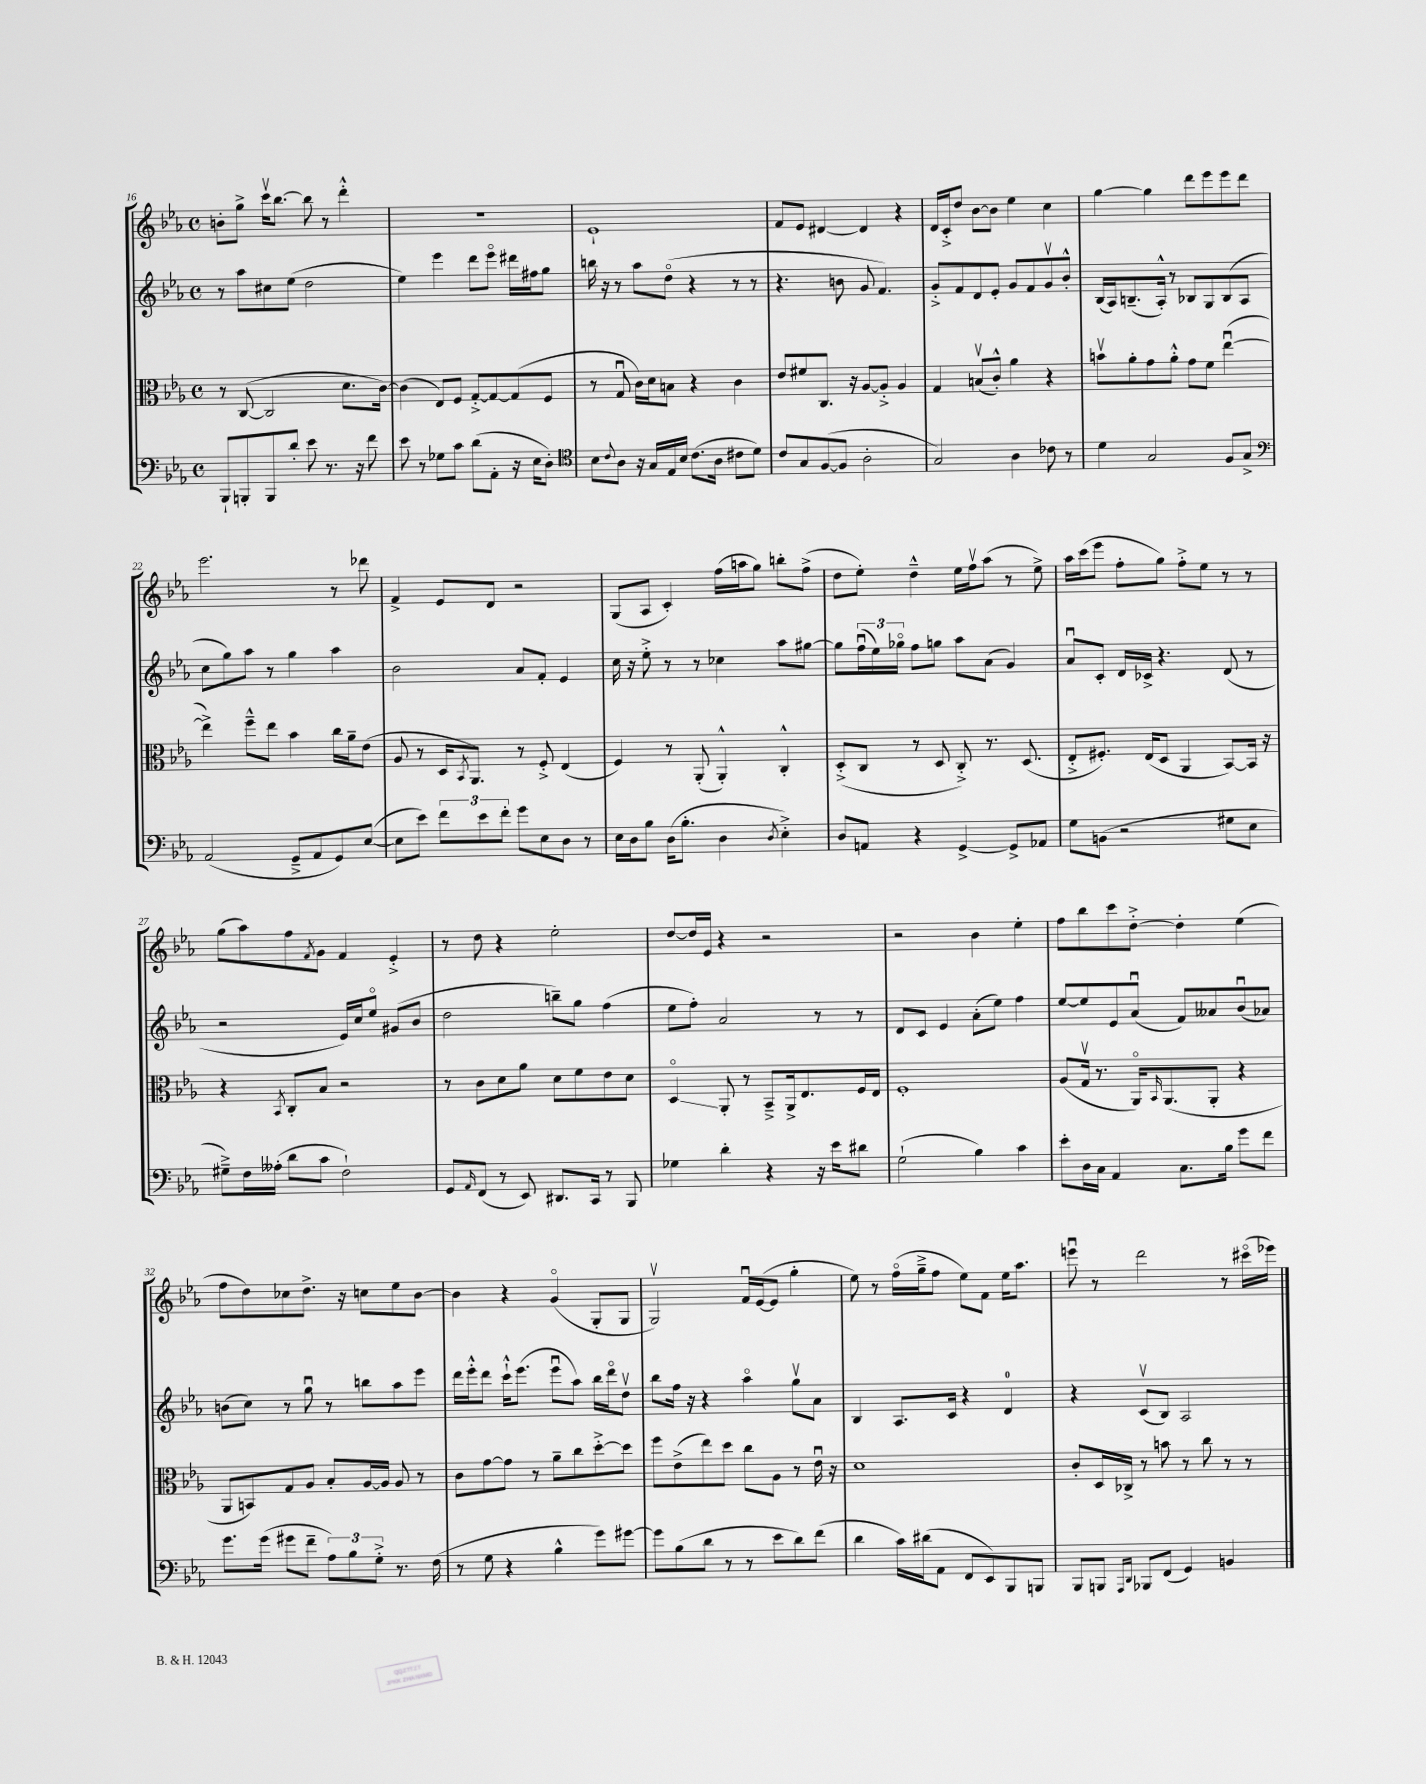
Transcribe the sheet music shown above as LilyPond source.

<<
\new StaffGroup <<
\new Staff = "s0" {
    \clef treble \key ees \major \defaultTimeSignature \time 4/4
    b'8-. g''8-> c'''16\upbow bes''8.~ bes''8 r8 d'''4-.-^ |
    R1 |
    ees'1-! |
    f'8 ees'8 dis'4~ dis'4 r4 |
    d'16 c'16-.-> d''8 bes'8~ bes'8 ees''4 c''4 |
    g''4~ g''4 d'''8 ees'''8 ees'''8 d'''8 |
    ees'''2. r8 des'''8 |
    f'4-> ees'8 d'8 r2 |
    g8( aes8 c'4-.) f''16( a''16 g''8) b''8-. f''8->( |
    d''8 ees''8-.) d''4---^ ees''16 f''16\upbow aes''8( r8 ees''8->) |
    aes''16 c'''16( ees'''8 f''8-. g''8) f''8-.-> ees''8 r8 r8 |
    g''8( aes''8) f''8 \acciaccatura { f'8 } g'8 f'4 ees'4-.-> |
    r8 d''8 r4 ees''2-. |
    d''8~ d''16 ees'16 r4 r2 |
    r2 bes'4 ees''4-. |
    f''8 bes''8 c'''8 d''8~-.-> d''4-. ees''4( |
    f''8 d''8) ces''8 d''8.-> r16 c''8 ees''8 bes'8~ |
    bes'4 r4 g'4\flageolet( g8-. g8 |
    g2\upbow) f'16\downbow ees'16~( ees'8 g''4-. |
    ees''8) r8 f''16\flageolet( g''16---> f''8 ees''8) f'8 ees''16 aes''8. |
    e'''8\downbow r8 d'''2 r8 cis'''16\flageolet( ees'''16) \bar "|." |
}
\new Staff = "s1" {
    \clef treble \key ees \major \defaultTimeSignature \time 4/4
    r8 aes''8 cis''8 ees''8( d''2 |
    ees''4) ees'''4 d'''8 ees'''8\flageolet dis'''16 fis''16 g''8 |
    b''16 r16 r8 aes''8 d''8\flageolet( r4 r8 r8 |
    r4. b'8 g'8 f'4.) |
    g'8-.-> f'8 d'8 ees'8-. g'8 f'8 g'8\upbow bes'8-.-^ |
    bes16( aes16) b8.--( aes16-.-^) r8 bes8 g8 bes8( aes8 |
    c''8 g''8) aes''8 r8 g''4 aes''4 |
    bes'2 aes'8 f'8-. ees'4 |
    c''16 r16 ees''8-.-> r8 r8 ces''4 aes''8 gis''8~ |
    gis''8 \tuplet 3/2 { f''16\downbow( ees''16) ges''16\flageolet } f''8 g''8 aes''8 aes'8( g'4) |
    aes'8\downbow c'8-. d'16 ces'16-> r4. d'8( r8 |
    r2 ees'16) c''16 ees''8\flageolet gis'8( bes'8 |
    d''2 b''8--) g''8 f''4( |
    ees''8 f''8-.) aes'2 r8 r8 |
    d'8 c'8 ees'4 aes'8-.( ees''8) f''4 |
    ees''8~ ees''8 ees'8 aes'8\downbow( f'8) aeses'8 bes'8\downbow( aes'8) |
    b'8( c''8) r8 g''8\downbow r8 b''8 aes''8 ees'''8 |
    d'''16 ees'''16-.-^ d'''8 c'''16-!-^ ees'''8.( ees'''8\downbow aes''8) bes''16 d'''16\flageolet d''8\upbow |
    bes''8 f''16 r16 r4 aes''4\flageolet g''8\upbow aes'8 |
    bes4 aes8. c'16 r4 d'4-0 |
    r4 c'8\upbow( bes8) aes2 \bar "|." |
}
\new Staff = "s2" {
    \clef alto \key ees \major \defaultTimeSignature \time 4/4
    r8 c8~( c2 d'8. c'16~) |
    c'4( ees8) f8 g8~-.-> g8~ g8( f8 |
    r8 g8\downbow c'16) d'16 b8 r4 c'4 |
    ees'8 fis'8 c8. r16 aes8~ aes8-.-> aes4 |
    g4 b8\upbow( c'8-.-^) aes'4 r4 |
    b'8\upbow aes'8-. g'8 aes'8-.-^ g'8 f'8 ees''4~\downbow( |
    ees''4->) f''8---^ ees''8 bes'4 c''16 aes'16-- ees'8( |
    aes8 r8 d16 \acciaccatura { bes,8 } aes,8.) r8 f8-.-> ees4( |
    f4) r8 aes,8-.( aes,4-.-^) c4-.-^ |
    d8-.->( c8 r8 d8 c8-.->) r8. d8.( |
    ees8-.-> fis8.-.) ees16( d8 aes,4 bes,8~) bes,16 r16 |
    r4 \acciaccatura { bes,8 } c8-. bes8 r2 |
    r8 c'8 d'8 aes'8 d'8 f'8 ees'8 d'8 |
    d4\flageolet\glissando aes,8-. r8 bes,8---> aes,16-> ees8. f16 ees16 |
    f1-. |
    aes8( g16\upbow r8. aes,16\flageolet) \grace { bes,16 } aes,8.( aes,8-. r4 |
    aes,8 b,8) g8 aes8 bes8-. aes16~ aes16 aes8 r8 |
    c'8 g'8~ g'8 r8 aes'8-- c''8 d''8~-.-> d''8 |
    f''8 ees'8->( ees''8) d''8 c''8 aes8 r8 ees'16\downbow r16 |
    d'1 |
    c'8-. d16 ces16-> r8 b'8 r8 c''8 r8 r8 \bar "|." |
}
\new Staff = "s3" {
    \clef bass \key ees \major \defaultTimeSignature \time 4/4
    bes,,8-! b,,8-. b,,8 d'8-. ees'8 r8. r16 f'8 |
    ees'8 r8 ges8 c'8 d'8( aes,8-. r16 ees16 d8-.) |
    \clef tenor bes8 \appoggiatura { c'8 } aes8 r16 g16 ees16 bes16 c'8.( aes16 cis'8 d'8) |
    c'8 g8 f8~( f8 aes2-. |
    g2) aes4 ces'8 r8 |
    d'4 g2 f8 g8-> |
    \clef bass aes,2( g,8---> aes,8 g,8) ees8~( |
    ees8 ees'8) \tuplet 3/2 { f'8 ees'8 f'8-. } g'8 ees8 d8 r8 |
    ees16 d16 bes8 d16( bes8.-. d4 \acciaccatura { d8 } ees4-.->) |
    d8 a,8 r4 g,4~-> g,8-> aes,8 |
    g8 b,8( r2 gis8 ees8 |
    gis8--->) f16 aeses16-.( d'8 c'8 f2-!) |
    g,8 \grace { aes,16 } f,8( r8 ees,8) dis,8. c,16 r8 bes,,8 |
    ges4 d'4-. r4 r16 ees'16 dis'8 |
    g2-!( bes4) c'4 |
    ees'8-. d16 c16 aes,4 c8. bes16 g'8 f'8 |
    g'8. g'16( gis'8 f'8-- \tuplet 3/2 { aes8) bes8 g8-.-> } r8. f16( |
    r8 g8 r4 bes4-^ g'8) gis'8~ |
    gis'8 bes8( d'8 r8 r8 ees'8 d'8) f'8( |
    d'4 c'16) dis'16( aes,8 f,8 ees,8) bes,,8 b,,8 |
    bes,,8 b,,8 \grace { aes,,16 d,16 } bes,,8 f,8( g,4) b,4 \bar "|." |
}
>>
>>
\layout { \context { \Score currentBarNumber = #16 } }
